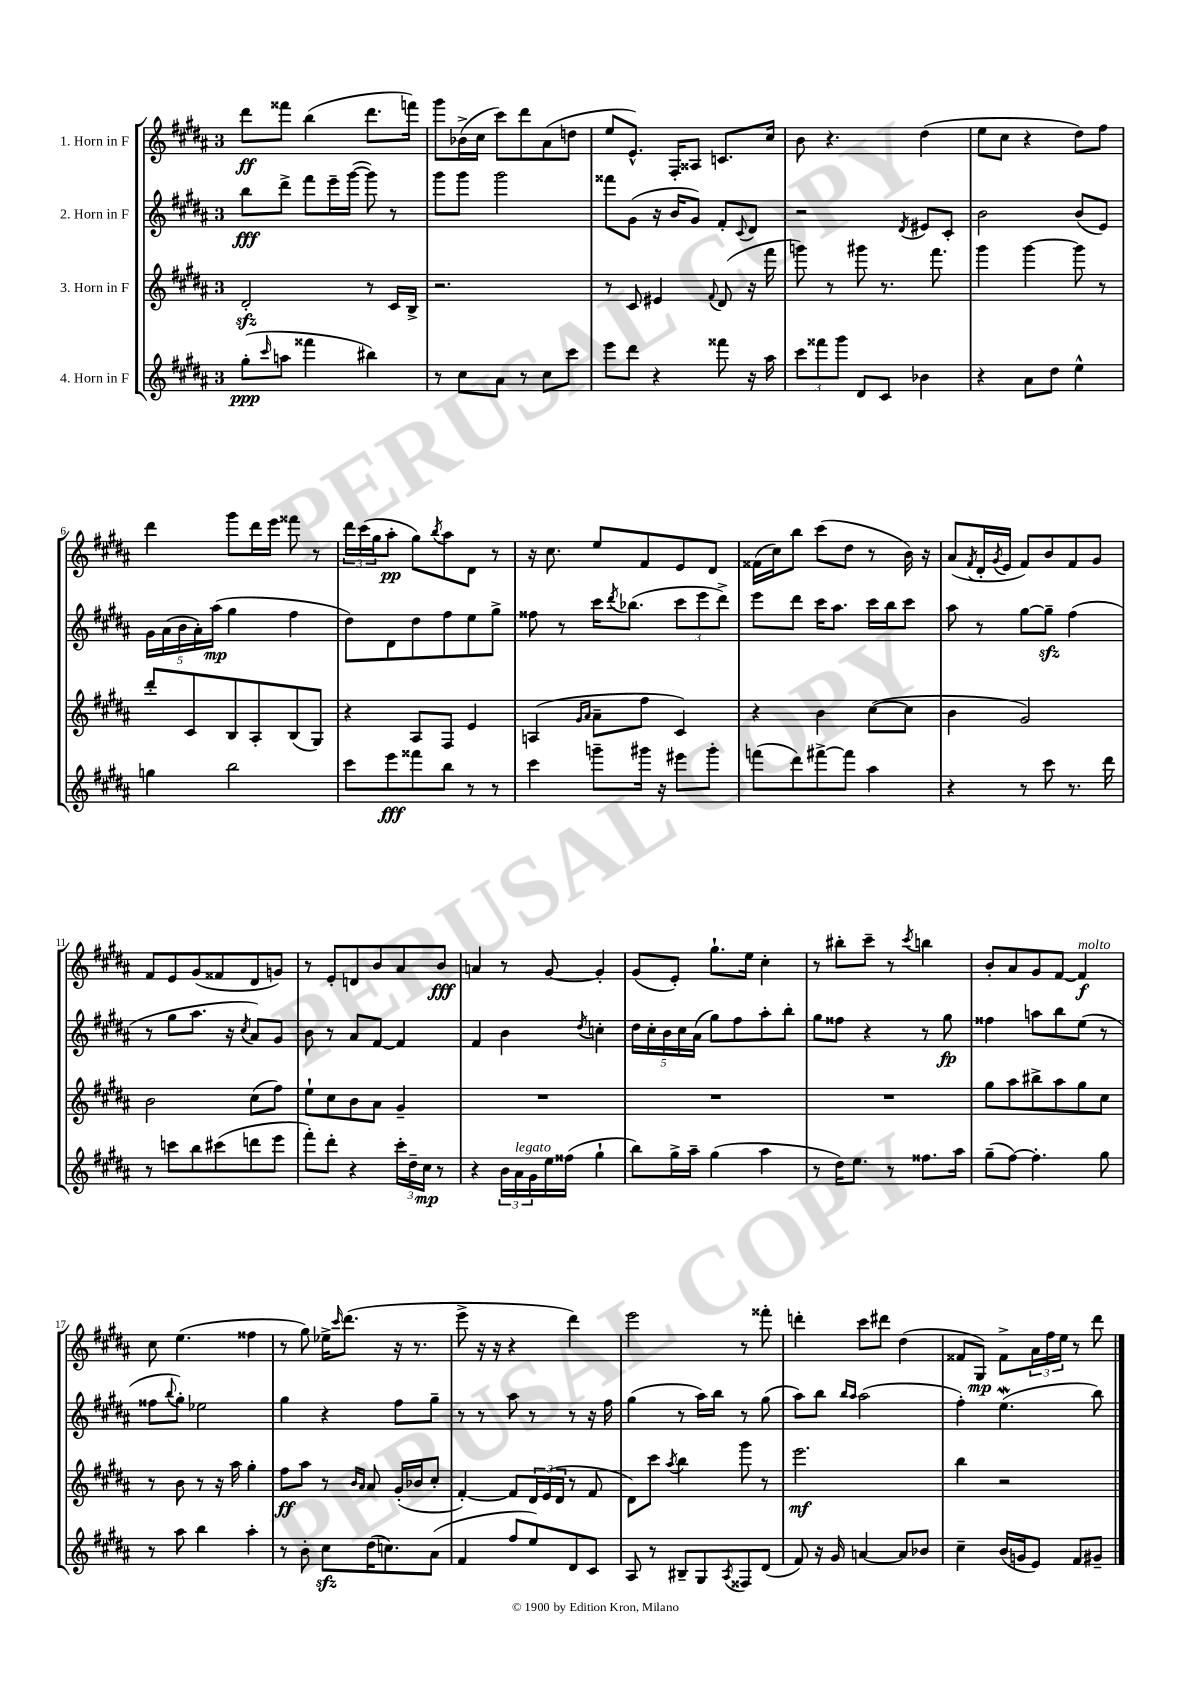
<<
\new StaffGroup <<
\new Staff = "s0" \with { instrumentName = "1. Horn in F" } {
    \clef treble \key b \major \once \override Staff.TimeSignature.style = #'single-digit \time 3/4
    dis'''8\ff fisis'''8 b''4( dis'''8. f'''16) |
    gis'''8 bes'16->( cis''16 cis'''8) dis'''8 ais'8( d''8 |
    e''8 e'8.-^) fis16-. aisis8 c'8. cis''16 |
    b'8 r4. dis''4( |
    e''8 cis''8 r4 dis''8) fis''8 |
    dis'''4 gis'''8 dis'''16 e'''16 fisis'''8 r8 |
    \tuplet 3/2 { dis'''16 cis'''16( gis''16 } ais''8-.\pp gis''8) \acciaccatura { b''8 } ais''8 dis'8 r8 |
    r16 cis''8. e''8 fis'8 e'8 dis'8 |
    fisis'16( cis''16) b''8 cis'''8( dis''8 r8 b'16) r16 |
    ais'8( \acciaccatura { fis'8 } dis'16-. \acciaccatura { gis'8 } e'16 fis'8) b'8 fis'8 gis'8 |
    fis'8 e'8 gis'8( fisis'8 dis'8 g'8) |
    r8 e'8-. d'8 b'8 ais'8 b'8\fff |
    a'4 r8 gis'8~ gis'4-. |
    gis'8( e'8-.) gis''8.-! e''16 cis''4-. |
    r8 bis''8-. cis'''8-- r8 \acciaccatura { cis'''8 } b''4 |
    b'8-. ais'8 gis'8 fis'8~ fis'4\f^\markup { \italic "molto" } |
    cis''8 e''4.( fisis''4 |
    r8 gis''8) ees''16-> \grace { cis'''16 } dis'''8.( r16 r8. |
    e'''8-> r16 r16 r4 dis'''4) |
    e'''2 r8 fisis'''8-. |
    d'''4-. cis'''8 dis'''8 dis''4( |
    fisis'8 gis8\mp) fisis'8-> \tuplet 3/2 { ais'16 fis''16 e''16 } r8 dis'''8 \bar "|." |
}
\new Staff = "s1" \with { instrumentName = "2. Horn in F" } {
    \clef treble \key b \major \once \override Staff.TimeSignature.style = #'single-digit \time 3/4
    b''8\fff dis'''8-> fis'''8 e'''16-- gis'''16~( gis'''8) r8 |
    gis'''8 gis'''8 gis'''2 |
    fisis'''8 gis'8( r16 b'16 gis'8) fis'8-. \appoggiatura { cis'8 } dis'8 |
    r2 \acciaccatura { dis'8 } eis'8 cis'8-. |
    b'2 b'8( e'8) |
    \tuplet 5/4 { gis'16 ais'16( b'16 ais'16-.) ais''16\mp( } gis''4 fis''4 |
    dis''8) dis'8 dis''8 fis''8 e''8 gis''8-> |
    fisis''8 r8 cis'''16 \acciaccatura { dis'''8 } bes''8.( \tuplet 3/2 { cis'''8 e'''8 dis'''8->) } |
    e'''8 dis'''8 cis'''16 ais''8. cis'''16 b''16 cis'''8 |
    ais''8 r8 gis''8~ gis''8--\sfz fis''4( |
    r8 gis''8 ais''8. r16 \acciaccatura { cis''8 } ais'8) gis'8 |
    b'8 r8 ais'8 fis'8~ fis'4 |
    fis'4 b'4 \acciaccatura { dis''8 } c''4-. |
    \tuplet 5/4 { dis''16 cis''16-. b'16 cis''16 ais'16( } gis''8) fis''8 ais''8-. b''8-. |
    gis''8 fisis''8 r4 r8 gis''8\fp |
    fisis''4 a''8 b''8 e''8( r8 |
    fisis''8 \appoggiatura { b''8 } gis''8-.) ees''2 |
    gis''4 r4 fis''8 gis''8-- |
    r8 r8 ais''8 r8 r8 r16 fis''16 |
    gis''4( r8 ais''16) b''16 r8 gis''8( |
    ais''8) b''8 \grace { b''16 ais''16 } ais''2( |
    fis''4-.) e''4.\mordent( b''8) \bar "|." |
}
\new Staff = "s2" \with { instrumentName = "3. Horn in F" } {
    \clef treble \key b \major \once \override Staff.TimeSignature.style = #'single-digit \time 3/4
    dis'2-.\sfz r8 cis'16 b16-> |
    r2. |
    r8 cis'8 eis'4 \appoggiatura { fis'8 } dis'8( r16 fis'''16 |
    g'''8) r8 gis'''8 r8. fis'''8. |
    gis'''4 gis'''4~ gis'''8 r8 |
    dis'''8-. cis'8 b8 ais8-. b8( gis8) |
    r4 ais8 fis8 e'4 |
    a4( \grace { gis'16 ais'16 } ais'8-- fis''8 cis'4) |
    r4 b'4 cis''8~( cis''8 |
    b'4 gis'2) |
    b'2 cis''8( fis''8) |
    e''8-! cis''8 b'8 ais'8 gis'4-- |
    R2. |
    R2. |
    R2. |
    gis''8 ais''8 bis''8-> ais''8 gis''8 cis''8 |
    r8 b'8 r8 r16 ais''16 gis''4-. |
    fis''8\ff ais''8 r8 \grace { b'16 ais'16 } ais'8 gis'16-.( bes'16 cis''8-. |
    fis'4~-.) fis'8 \tuplet 3/2 { dis'16 e'16( dis'16 } r8 fis'8 |
    dis'8) cis'''8 \acciaccatura { ais''8 } b''4 gis'''8 r8 |
    e'''2.\mf |
    b''4 r2 \bar "|." |
}
\new Staff = "s3" \with { instrumentName = "4. Horn in F" } {
    \clef treble \key b \major \once \override Staff.TimeSignature.style = #'single-digit \time 3/4
    gis''8-.\ppp( \grace { cis'''16 } a''8 fisis'''4 bis''4) |
    r8 cis''8 ais'8 r8 cis''8 cis'''8 |
    e'''8 dis'''8 r4 fisis'''8 r16 ais''16 |
    \tuplet 3/2 { cis'''8 fisis'''8 gis'''8 } dis'8 cis'8 bes'4 |
    r4 ais'8 dis''8 e''4-^ |
    g''4 b''2 |
    cis'''8 e'''8\fff fisis'''8 b''8 r8 r8 |
    cis'''4 g'''8-- gis'''16 r16 eis'''8 gis'''8-. |
    f'''8( dis'''8) fis'''8~-> fis'''8 ais''4 |
    r4 r8 cis'''8 r8. dis'''16 |
    r8 c'''8 b''8 cis'''8( d'''8 e'''8 |
    fis'''8-.) dis'''8-. r4 \tuplet 3/2 { cis'''16-. dis''16-- cis''16\mp } r8 |
    r4 \tuplet 3/2 { b'16 ais'16^\markup { \italic "legato" } gis'16 } e''16 fisis''16( gis''4-! |
    b''8) gis''16-> ais''16-- gis''4( ais''4 |
    r8 dis''16) e''8. r8 fisis''8. ais''16 |
    gis''8--( fis''8~) fis''4.-. gis''8 |
    r8 ais''8 b''4 ais''4-. |
    r8 b'8-. cis''8\sfz dis''16( c''8.) ais'8( |
    fis'4 fis''8 e''8) dis'8 cis'8 |
    ais8 r8 bis8-- gis8 \acciaccatura { ais8 } fisis8 dis'8( |
    fis'8) r16 gis'16 a'4~ a'8 bes'8 |
    cis''4-- b'16( g'16 e'8) fis'8 gis'8-- \bar "|." |
}
>>
>>
